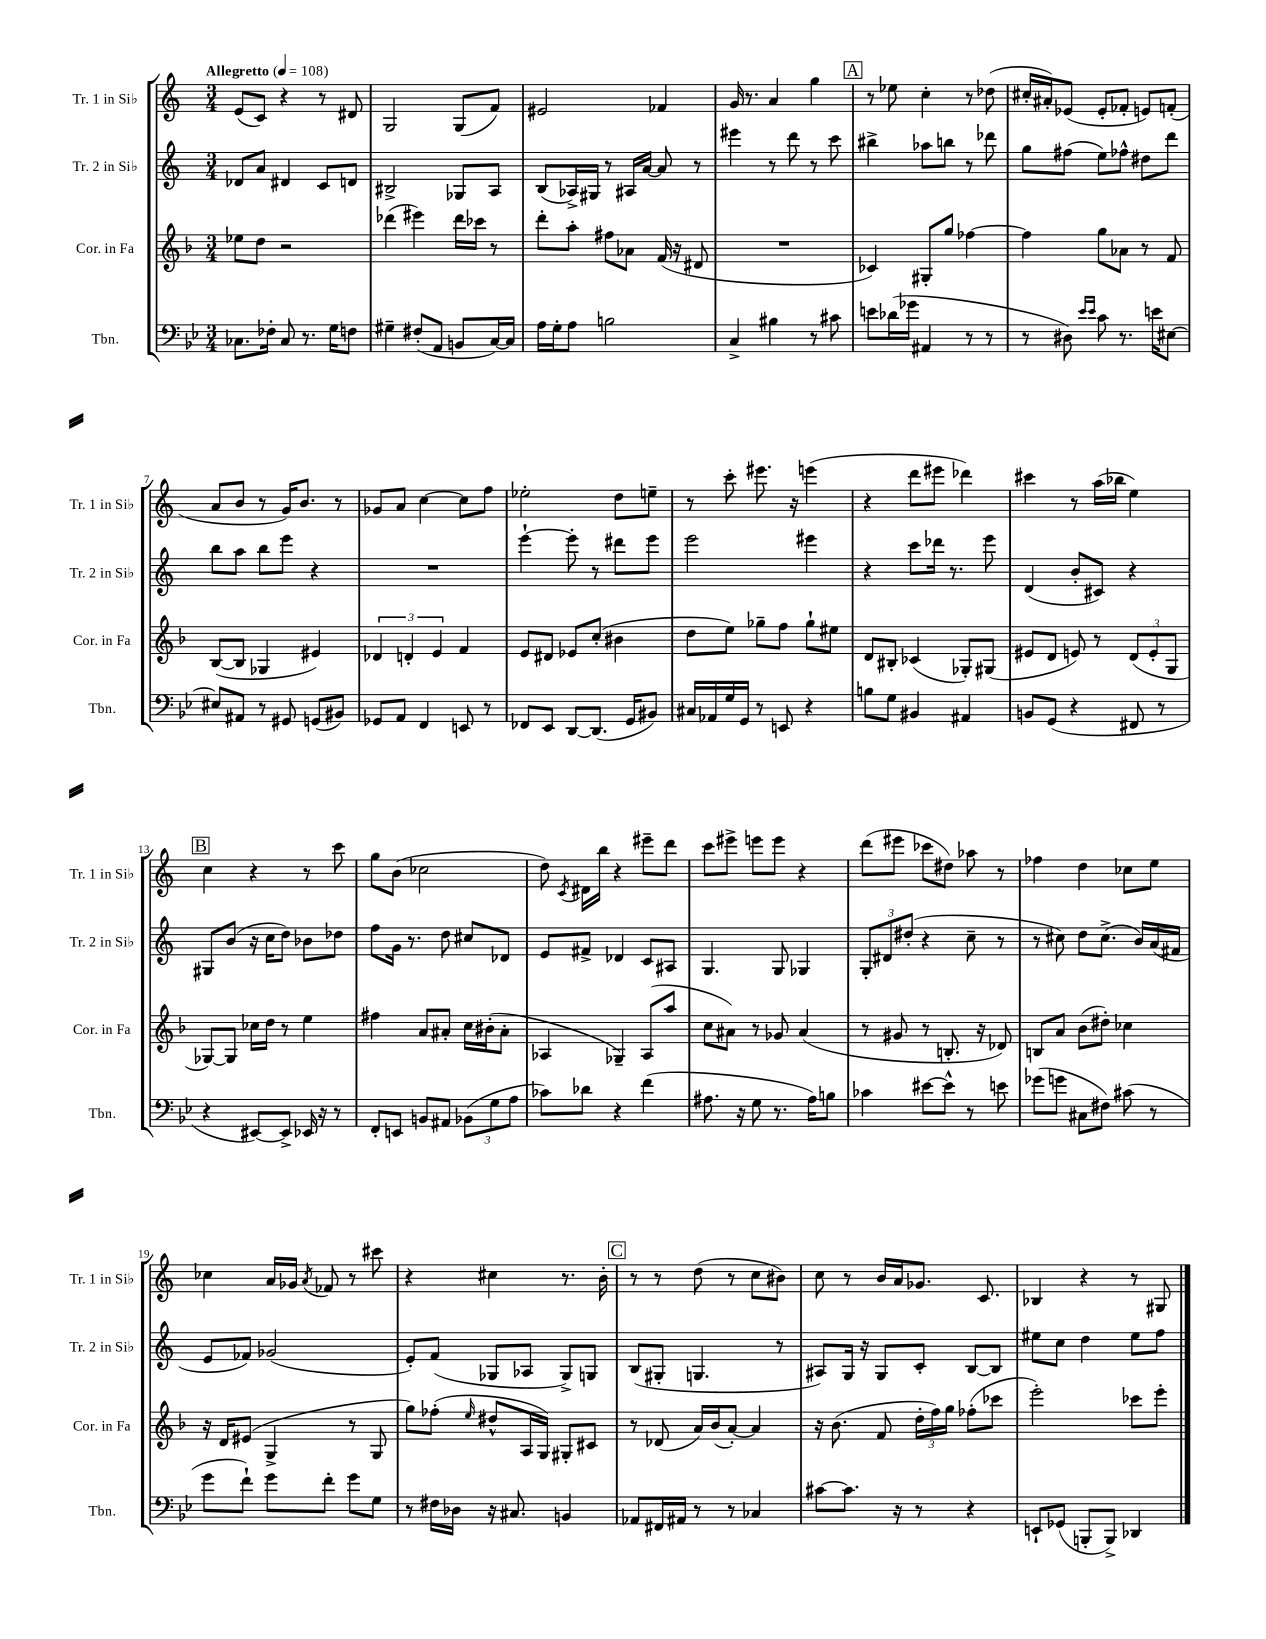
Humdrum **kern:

**kern	**kern	**kern	**kern
*staff4	*staff3	*staff2	*staff1
*clefF4	*clefG2	*clefG2	*clefG2
*k[b-e-]	*k[b-]	*k[]	*k[]
*M3/4	*M3/4	*M3/4	*M3/4
*MM108	*MM108	*MM108	*MM108
8.C-\L	8ee-\L	8d-/L	(8e/L
.	8dd\J	8a/J	8c/J)
16F-'\Jk	.	.	.
8C-/	2r	4d#/	4r
8.r	.	.	.
.	.	8c/L	8r
16G\LK	.	.	.
8F\J	.	8d/J	8d#/
=	=	=	=
4G#~\	(4ddd-\	2B#^/	2G/
(8F#'/L	4eee#\)	.	.
8AA/J	.	.	.
8BB/L	16ddd-\LL	8G-/L	(8G/L
.	16ccc-\JJ	.	.
[16C/L)	8r	8A/J	8f/J)
16C/]JJ	.	.	.
=	=	=	=
16A\LL	8ddd'\L	(8B/L	2e#/
16G'\J	.	.	.
8A\J	8aa'\J	16A-^/L)	.
.	.	16G#/JJ	.
2B\	8ff#\L	8r	.
.	8a-\J	16A#/LL	.
.	.	[16a/JJ	.
.	(16f/	8a/]	4f-/
.	16r	.	.
.	8d#/	8r	.
=	=	=	=
4C^/	2.r	4eee#\	16g/
.	.	.	8.r
4B#\	.	8r	4a/
.	.	8ddd\	.
8r	.	8r	4gg\
8c#\	.	8ccc\	.
=	=	=	=
8e\L	4c-/)	4bb#^\	8r
(16d-\L	.	.	8ee-\
16g-\JJ	.	.	.
4AA#/	8G#'/L	8aa-\L	4cc'\
.	8gg/J	8bb\J	.
8r	[4ff-\	8r	8r
8r	.	8ddd-\	(8dd-\
=	=	=	=
8r	4ff-\]	8gg\L	16cc#'/LL
.	.	.	16a#'/J)
8D#\)	.	(8ff#\J	(8e-/J
16qqe-/LL	.	.	.
16qqe-/JJ	.	.	.
8c\	8gg\L	8ee\L)	8e-'/L
8.r	8a-\J	8ff-^^\J	8f-'/J
.	8r	8dd#\L	8e/L)
16e\LK	.	.	.
[8E#\J	8f/	8ddd\J	(8f'/J
=	=	=	=
8E#/]L	([8B-/L	8bb\L	8a/L
8AA#/J	8B-/]J	8aa\J	8b/J
8r	4G-/	8bb\L	8r
8GG#/	.	8eee\J	16g/LK)
.	.	.	8.b/J
(8GG/L	4e#/)	4r	.
8BB#/J)	.	.	8r
=	=	=	=
8GG-/L	6d-/	2.r	8g-/L
8AA/J	.	.	8a/J
.	6d'/	.	.
4FF/	.	.	[4cc\
.	6e/	.	.
8EE/	4f/	.	8cc\]L
8r	.	.	8ff\J
=	=	=	=
8FF-/L	8e/L	[4eee`\	2ee-'\
8EE-/J	8d#/J	.	.
[8DD/L	8e-/L	8eee'\]	.
(8.DD/]J	(8cc'/J	8r	.
.	4b#\	8ddd#\L	8dd\L
16GG/LK	.	.	.
8BB#/J)	.	8eee\J	8ee~\J
=	=	=	=
16C#/LL	8dd\L	2eee\	8r
16AA-/	.	.	.
16G/	8ee\J)	.	8ccc'\
16GG/JJ	.	.	.
8r	8gg-~\L	.	8.eee#\
8EE/	8ff\J	.	.
.	.	.	16r
4r	8gg-`\L	4eee#\	(4eee\
.	8ee#\J	.	.
=	=	=	=
8B\L	8d/L	4r	4r
8G\J	8B#'/J	.	.
4BB#/	(4c-/	8ccc\L	8ddd\L
.	.	16ddd-\Jk	8eee#\J
.	.	8.r	.
4AA#/	8G-'/L)	.	4ddd-\)
.	(8G#/J	8eee\	.
=	=	=	=
8BB/L	8e#/L	(4d/	4ccc#\
(8GG/J	8d/J	.	.
4r	8e/)	8b'/L	8r
.	8r	8c#/J)	(16aa\LL
.	.	.	16bb-\JJ
8FF#/	(12d/L	4r	4ee\)
.	12e'/	.	.
8r	.	.	.
.	12G/J	.	.
=	=	=	=
4r	[8G-/L)	8G#/L	4cc\
.	8G-/]J	(8b/J	.
[8EE#/L)	16cc-\LL	16r	4r
.	16dd\JJ	16cc\LK	.
8EE#^/]J	8r	8dd\J)	.
16EE-/	4ee\	8b-\L	8r
16r	.	.	.
8r	.	8dd-\J	8ccc\
=	=	=	=
8FF'/L	4ff#\	8ff\L	8gg\L
8EE/J	.	16g\Jk	(8b\J
.	.	8.r	.
8BB/L	8a/L	.	2cc-\
8AA#/J	8a#'/J	8dd\	.
(12BB-\L	16cc\LL	8cc#/L	.
.	(16b#'\J	.	.
12G\	.	.	.
.	8a#'\J	8d-/J	.
12A\J	.	.	.
=	=	=	=
8c-\L)	4A-/	8e/L	8dd\)
.	.	.	8qc/
8d-\J	.	8f#^/J	16d#\LL
.	.	.	16bb\JJ
4r	4G-~/)	4d-/	4r
(4f\	(8A-/L	8c/L	8eee#~\L
.	8aa/J	8A#/J	8ddd\J
=	=	=	=
8.A#\	8cc\L	4.G/	8ccc\L
.	8a#\J)	.	8eee#^\J
16r	.	.	.
8G\	8r	.	8eee\L
8.r	8g-/	8G/	8eee\J
.	(4a#/	4G-/	4r
16A#\LK)	.	.	.
8B\J	.	.	.
=	=	=	=
4c-\	8r	12G'/L	(8ddd\L
.	.	12d#/	.
.	8g#/	.	8eee#\J
.	.	(12dd#'/J	.
[8e#\L	8r	4r	8ccc-\L
8e#^^\]J	8.B'/	.	8dd#\J)
8r	.	8cc~\	8aa-\
.	16r	.	.
8e\	8d-/)	8r	8r
=	=	=	=
(8g-\L	8B/L	8r	4ff-\
8g\J	8a/J	8cc#\)	.
8C#\L	(8b-\L	8dd\L	4dd\
8F#\J)	8dd#'\J)	(8.cc#^\J	.
(8c#\	4cc-\	.	8cc-\L
.	.	16b/LL)	.
8r	.	(16a/	8ee\J
.	.	16f#/JJ	.
=	=	=	=
8g\L	16r	8e/L	4cc-\
.	16d/LK	.	.
8f`\J)	(8e#/J	8f-/J)	.
8g\L	4G^/	(2g-/	16a/LL
.	.	.	16g-/JJ
.	.	.	8qa/
8f'\J	.	.	8f-/
8g\L	8r	.	8r
8G\J	8G/	.	8ccc#\
=	=	=	=
8r	8gg\L)	8e'/L)	4r
16F#\LL	(8ff-'\J	(8f/J	.
16D-\JJ	.	.	.
.	16qqee/	.	.
16r	8dd#^^/L	8G-/L	4cc#\
8.C#/	.	.	.
.	16A/L	8A-/J	.
.	16G/JJ)	.	.
4BB/	8G#'/L	8G-^/L)	8.r
.	8c#/J	8G/J	.
.	.	.	16b'\
=	=	=	=
8AA-/L	8r	(8B/L	8r
16FF#/L	(8d-/	8G#'/J	8r
16AA#/JJ	.	.	.
8r	16a/LL)	4.G/	(8dd\
.	(16b-/J	.	.
8r	[8a'/J)	.	8r
4C-/	4a/]	.	8cc\L
.	.	8r	8b#\J)
=	=	=	=
[8c#\L	16r	8A#/L)	8cc\
.	(8.b-\	.	.
8.c#\]J	.	16G/Jk	8r
.	.	16r	.
.	8f/	8G/L	16b/LL
16r	.	.	16a/J
8r	24dd'\LL	8c'/J	8.g-/J
.	24ff\)	.	.
.	24gg\JJ	.	.
4r	(8ff-'\L	[8B/L	.
.	.	.	8.c/
.	8ccc-\J	8B/]J	.
=	=	=	=
8EE`/L	2eee'\)	8ee#\L	4B-/
(8GG-/J	.	8cc\J	.
8BBB'/L	.	4dd\	4r
8BBB^/J)	.	.	.
4DD-/	8ccc-\L	8ee#\L	8r
.	8eee'\J	8ff\J	8G#/
==	==	==	==
*-	*-	*-	*-
